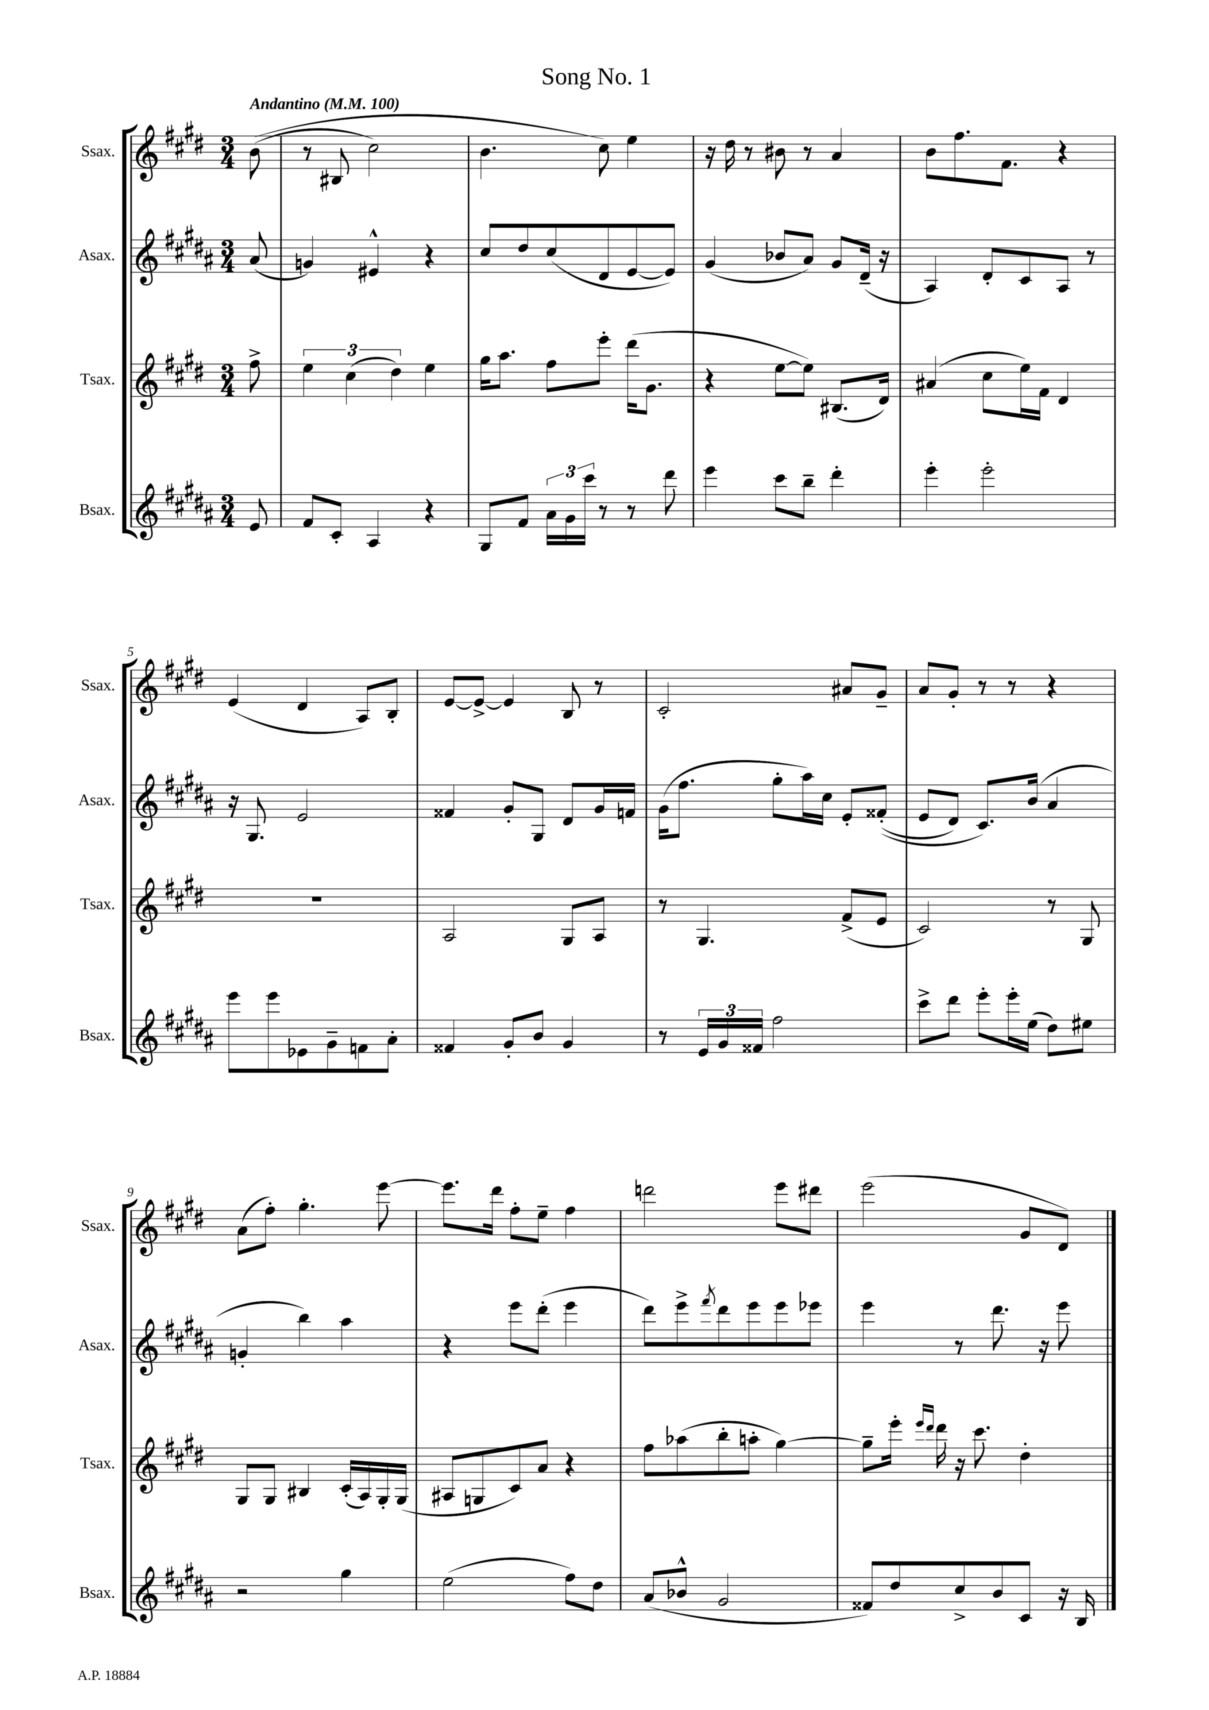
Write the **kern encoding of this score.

**kern	**kern	**kern	**kern
*staff4	*staff3	*staff2	*staff1
*clefG2	*clefG2	*clefG2	*clefG2
*k[f#c#g#d#a#]	*k[f#c#g#d#]	*k[f#c#g#d#a#]	*k[f#c#g#d#]
*M3/4	*M3/4	*M3/4	*M3/4
*MM100	*MM100	*MM100	*MM100
8e/	8ff#^\	(8a#/	&((8b\
=	=	=	=
8f#/L	6ee\	4g/)	8r
8c#'/J	.	.	8B#/
.	(6cc#\	.	.
4A#/	.	4e#^^/	2cc#\)
.	6dd#\)	.	.
4r	4ee\	4r	.
=	=	=	=
8G#/L	16gg#\LK	8cc#/L	4.b\
.	8.aa\J	.	.
8f#/J	.	8dd#/	.
24a#\LL	8ff#\L	(8cc#/	.
24g#\	.	.	.
24ccc#\JJ	.	.	.
8r	8eee'\J	8d#/	8cc#\&)
8r	(16ddd#\LK	[8e/	4ee\
.	8.g#\J	.	.
8ddd#\	.	8e/]J)	.
=	=	=	=
4eee\	4r	(4g#/	16r
.	.	.	16dd#\
.	.	.	8r
8ccc#\L	[8ee\L	8b-/L	8b#\
8bb~\J	8ee\]J)	8a#/J)	8r
4ddd#'\	(8.B#/L	8g#/L	4a/
.	.	(16d#~/Jk	.
.	16d#/Jk)	16r	.
=	=	=	=
4eee'\	(4a#/	4A#/)	8b\L
.	.	.	8.ff#\
2eee'\	8cc#\L	8d#'/L	.
.	.	.	8.f#\J
.	16ee\L)	8c#/	.
.	16f#\JJ	.	.
.	4d#/	8A#/J	4r
.	.	8r	.
=	=	=	=
8eee\L	2.r	16r	(4e/
.	.	8.G#/	.
8eee\	.	.	.
8e-\	.	2e/	4d#/
8g#~\	.	.	.
8f\	.	.	8A/L)
8a#'\J	.	.	8B'/J
=	=	=	=
4f##/	2A/	4f##/	[8e/L
.	.	.	8e^/_J
8g#'/L	.	8g#'/L	4e/]
8b/J	.	8G#/J	.
4g#/	8G#/L	8d#/L	8B/
.	8A/J	16g#/L	8r
.	.	16f/JJ	.
=	=	=	=
8r	8r	(16g#\LK	2c#'/
.	.	8.ff#\J	.
24e/LL	4.G#/	.	.
24g#/	.	.	.
24f##/JJ	.	.	.
2ff#\	.	8gg#'\L	.
.	.	16aa#\L)	.
.	.	16cc#\JJ	.
.	(8f#^/L	8e'/L	8a#/L
.	8e/J	&((8f##'/J	8g#~/J
=	=	=	=
8ccc#^\L	2c#/)	8e/L	8a/L
8ddd#\J	.	8d#/J)	8g#'/J
8eee'\L	.	8.c#/L&)	8r
16eee'\L	.	.	8r
(16ee\JJ	.	(16b/Jk	.
8dd#\L)	8r	4a#/	4r
8ee#\J	8G#/	.	.
=	=	=	=
2r	8G#/L	4g'/	(8a\L
.	8G#/J	.	8ff#'\J)
.	4B#/	4bb\)	4.gg#'\
4gg#\	(16c#'/LL	4aa#\	.
.	16A/)	.	.
.	16G#'/	.	[8eee\
.	(16G#/JJ	.	.
=	=	=	=
(2ee\	8A#/L	4r	8.eee\]L
.	8G/	.	.
.	.	.	16ddd#\Jk
.	8c#/)	8eee\L	8ff#'\L
.	8a/J	(8ddd#'\J	8ee~\J
8ff#\L)	4r	4eee\	4ff#\
8dd#\J	.	.	.
=	=	=	=
(8a#/L	8ff#\L	8ddd#\L)	2ddd\
8b-^^/J	(8aa-\	8eee^\	.
.	.	8qfff#/	.
2g#/	8bb'\	8ddd#\	.
.	8aa'\J	8eee\	.
.	[4gg#\)	8eee\	8eee\L
.	.	8eee-\J	8ddd#\J
=	=	=	=
8f##/L)	8gg#~\]L	4eee\	(2eee\
8dd#/	16eee'\Jk	.	.
.	16qqeee/LL	.	.
.	16qqddd#/JJ	.	.
.	16ddd#\	.	.
8cc#^/	16r	8r	.
.	8.ccc#\	.	.
8b/	.	8.ddd#\	.
8c#/J	4dd#'\	.	8g#/L
.	.	16r	.
16r	.	8eee\	8d#/J)
16B/	.	.	.
==	==	==	==
*-	*-	*-	*-
